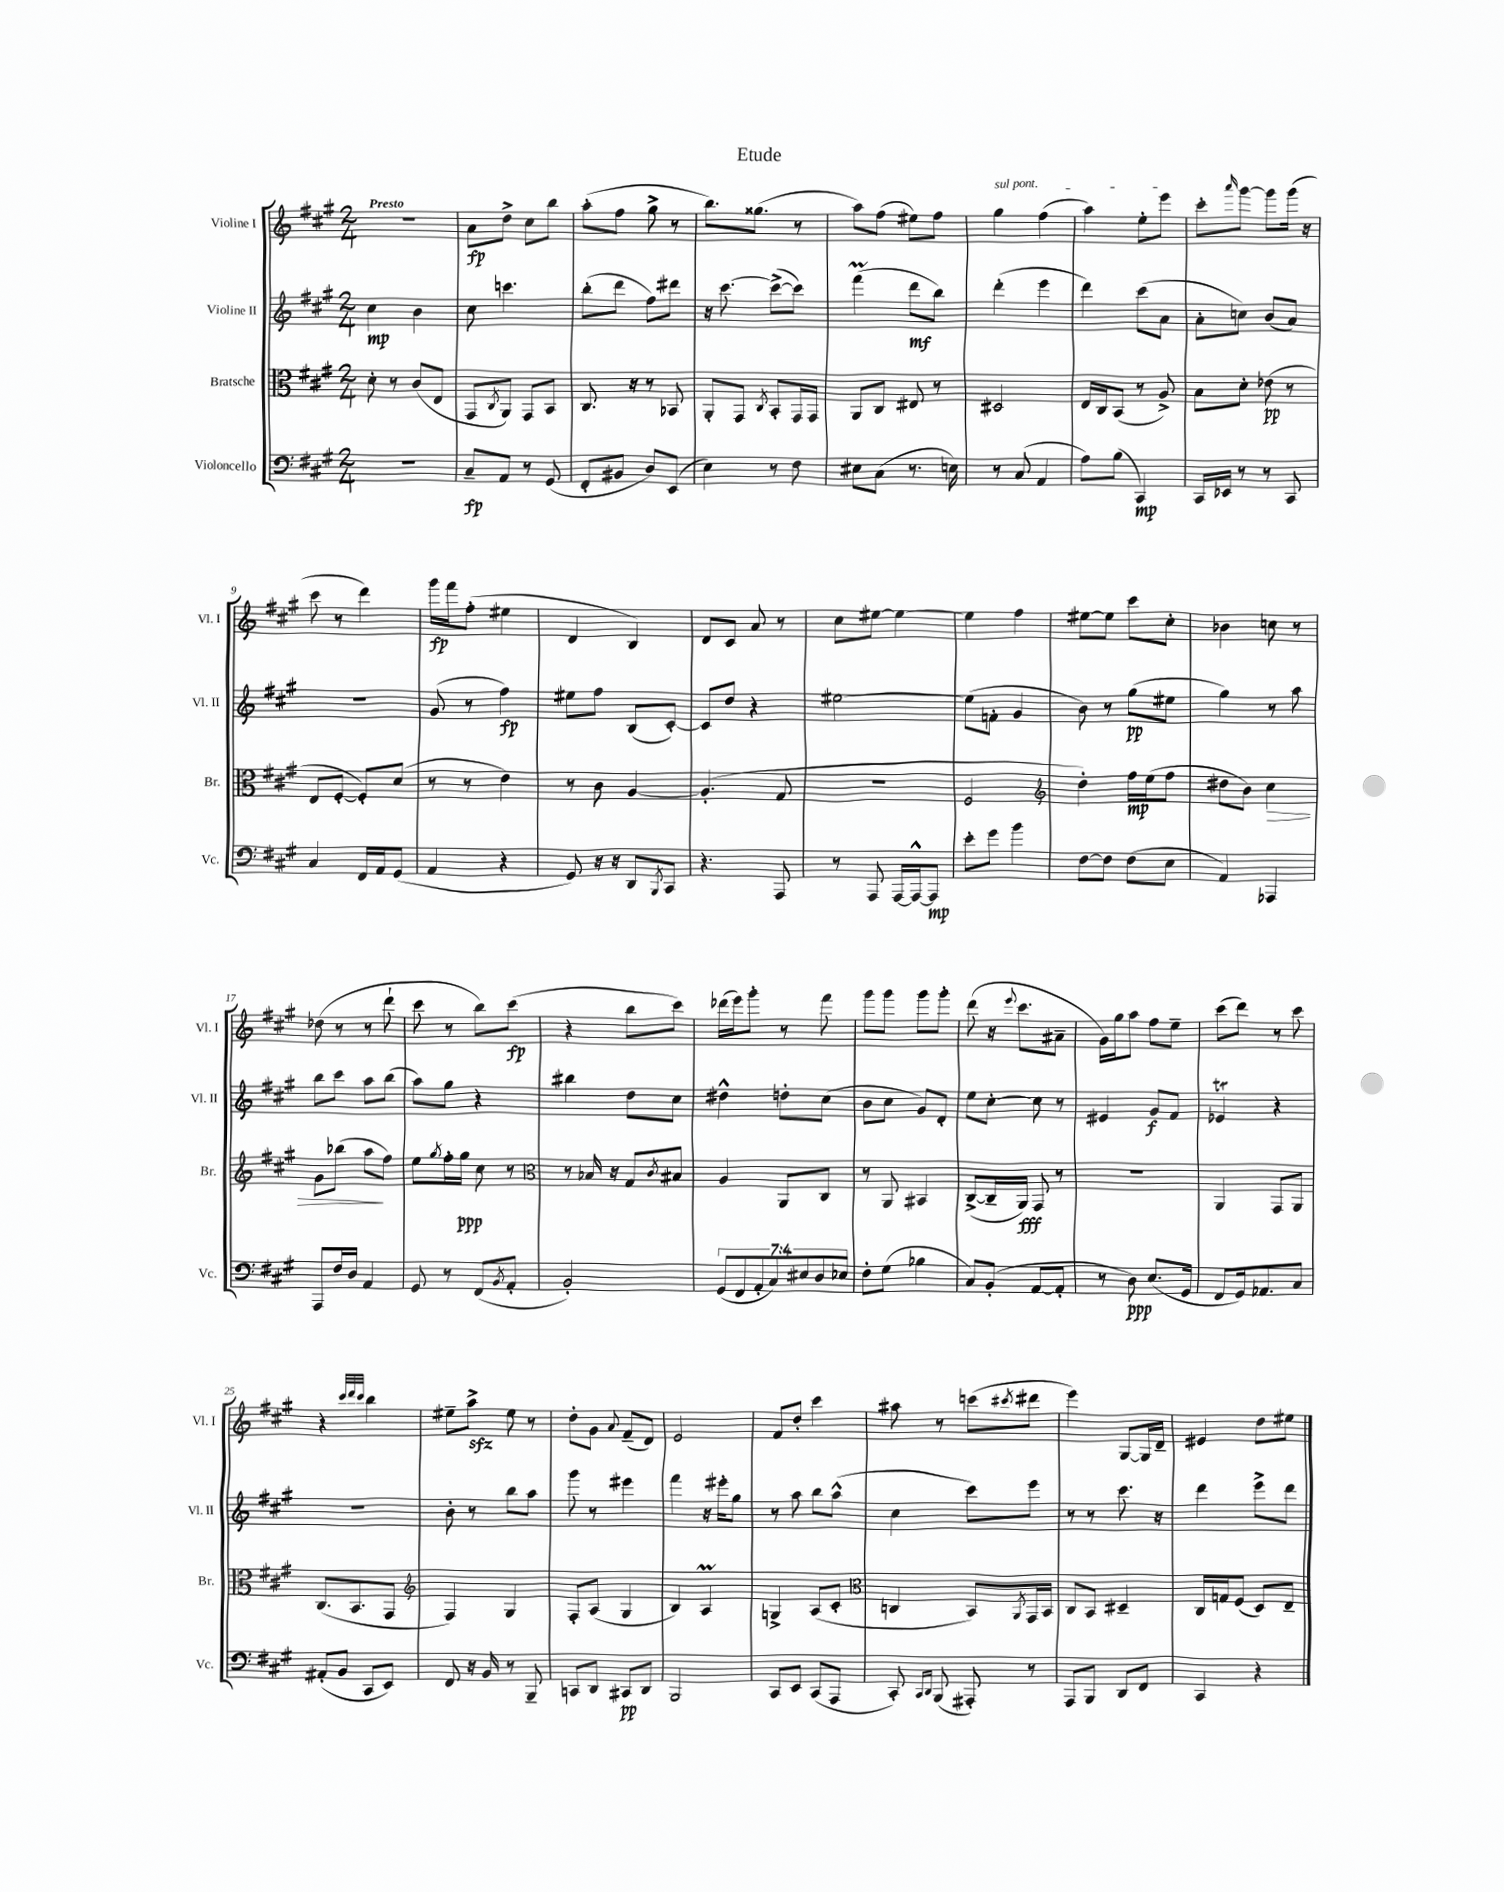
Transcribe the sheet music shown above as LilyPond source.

\header { title = "Etude" }
<<
\new StaffGroup <<
\new Staff = "s0" \with { instrumentName = "Violine I" shortInstrumentName = "Vl. I" } {
    \clef treble \key a \major \numericTimeSignature \time 2/4 \tempo "Presto"
    R2 |
    a'8\fp d''8-> cis''8 b''8 |
    a''8-.( fis''8 gis''8-> r8 |
    b''8.) gisis''8.( r8 |
    a''8) fis''8( eis''8) fis''8 |
    \once \override TextSpanner.bound-details.left.text = \markup { \italic "sul pont." } gis''4\startTextSpan fis''4( |
    a''4) e''8-. e'''8\stopTextSpan |
    cis'''8-. \grace { a'''16 } gis'''8~ gis'''8 gis'''16( r16 |
    cis'''8 r8 d'''4) |
    gis'''16\fp fis'''16 fis''8-.( eis''4 |
    d'4 b4) |
    d'8 cis'8 a'8 r8 |
    cis''8 eis''8~ eis''4~ |
    eis''4 fis''4 |
    eis''8~ eis''8 cis'''8 cis''8-. |
    bes'4 c''8 r8 |
    des''8( r8 r8 d'''8-! |
    cis'''8 r8 b''8) cis'''8\fp( |
    r4 b''8 cis'''8) |
    des'''16( e'''16) gis'''8-. r8 fis'''8 |
    gis'''8 gis'''8 gis'''8 gis'''8-. |
    d'''8( r16 \appoggiatura { e'''8 } cis'''8. ais'8-- |
    gis'16) gis''16 a''8 fis''8 e''8-- |
    cis'''8( d'''8) r8 cis'''8 |
    r4 \grace { cis'''32 d'''32 cis'''32 } b''4 |
    eis''8-- a''8->\sfz eis''8 r8 |
    d''8-. gis'8 \appoggiatura { a'8 } fis'8--( d'8) |
    e'2 |
    fis'8 d''8-. cis'''4 |
    ais''8 r8 c'''8( \acciaccatura { cis'''8 } dis'''8 |
    e'''4) gis8~ gis16 d'16-- |
    eis'4 d''8 eis''8 \bar "|." |
}
\new Staff = "s1" \with { instrumentName = "Violine II" shortInstrumentName = "Vl. II" } {
    \clef treble \key a \major \numericTimeSignature \time 2/4
    cis''4\mp b'4 |
    cis''8 c'''4. |
    b''8-.( d'''8 fis''8) dis'''8 |
    r16 cis'''8.~ cis'''8~->( cis'''8) |
    fis'''4\prall( d'''8\mf b''8) |
    d'''4-.( e'''4 |
    d'''4) cis'''8( a'8 |
    a'8-. c''8) b'8( a'8) |
    R2 |
    gis'8( r8 fis''4\fp) |
    eis''8 fis''8 b8( cis'8~-.) |
    cis'8 d''8 r4 |
    eis''2~ |
    eis''8( f'8-. gis'4 |
    b'8) r8 gis''8\pp( eis''8 |
    gis''4) r8 a''8 |
    b''8 cis'''8 a''8 b''8( |
    a''8) gis''8 r4 |
    bis''4 d''8 cis''8 |
    dis''4-^ d''8-. cis''8( |
    b'8 cis''8 gis'8) d'8-. |
    e''8 cis''8~-. cis''8 r8 |
    eis'4 gis'8\f fis'8 |
    ees'4\trill r4 |
    r2 |
    b'8-. r8 b''8 a''8 |
    gis'''8 r8 eis'''4 |
    fis'''4 r16 eis'''16-. gis''8 |
    r8 a''8 b''8 a''8-^( |
    cis''4 cis'''8) e'''8 |
    r8 r8 cis'''8. r16 |
    d'''4 e'''8-> d'''8 \bar "|." |
}
\new Staff = "s2" \with { instrumentName = "Bratsche" shortInstrumentName = "Br." } {
    \clef alto \key a \major \numericTimeSignature \time 2/4
    d'8-. r8 cis'8( e8 |
    gis,8 \acciaccatura { cis8 } a,8) gis,8 b,8 |
    cis8. r16 r8 bes,8 |
    a,8-. gis,8 \acciaccatura { cis8 } b,8-. gis,16 gis,16 |
    a,8 cis8 eis8 r8 |
    dis2 |
    e16 cis16 b,8( r8 a8->) |
    b8 d'8-. ees'8\pp( r8 |
    e8 fis8~-. fis8-.) d'8( |
    r8 r8 e'4) |
    r8 cis'8 a4~ |
    a4.-.( gis8 |
    R2 |
    fis2 |
    \clef treble d''4-.) fis''16\mp e''16( fis''8 |
    dis''8 b'8) cis''4\> |
    gis'8 bes''8( a''8\! fis''8) |
    e''8 \acciaccatura { gis''8 } fis''16-. gis''16\ppp cis''8 r8 |
    \clef alto r8 bes16 r16 gis8 \acciaccatura { cis'8 } bis8 |
    a4 a,8 cis8 |
    r8 a,8 bis,4 |
    cis8~->( cis16-- a,16\fff) gis,8 r8 |
    R2 |
    a,4 gis,8 a,8 |
    cis8.( b,8. gis,8 |
    \clef treble fis4) gis4 |
    fis8-. a8( gis4 |
    b4) a4\prall |
    g4-> a8( cis'8-. |
    \clef alto c4 b,8) \acciaccatura { a,8 } gis,16 b,16 |
    cis8 b,8 dis4-- |
    cis16 g16 fis8( d8) e8-- \bar "|." |
}
\new Staff = "s3" \with { instrumentName = "Violoncello" shortInstrumentName = "Vc." } {
    \clef bass \key a \major \numericTimeSignature \time 2/4 \override Staff.TupletNumber.text = #tuplet-number::calc-fraction-text
    R2 |
    cis8--\fp a,8 r8 gis,8( |
    fis,8-. bis,8 d8) e,8( |
    e4) r8 fis8 |
    eis8 cis8( r8. e16) |
    r8 cis8( a,4 |
    a8) b8( cis,4\mp) |
    cis,16 ees,16 r8 r8 cis,8 |
    cis4 fis,16 a,16 gis,8( |
    a,4 r4 |
    gis,8) r16 r16 d,8 \acciaccatura { b,,8 } cis,8 |
    r4. a,,8 |
    r8 a,,8 a,,16~ a,,16~-^ a,,8\mp |
    e'8-. gis'8 b'4 |
    fis8~ fis8 fis8( e8 |
    a,4) aes,,4 |
    a,,8 fis16 d16 a,4 |
    gis,8 r8 fis,8( \acciaccatura { b,8 } a,8-. |
    b,2-.) |
    \tuplet 7/4 { gis,8( fis,8 a,8-. cis8) eis8 d8 ees8 } |
    fis8-. gis8( bes4 |
    cis8) b,8-.( a,8~ a,8-. |
    r8 d8\ppp) e8.( gis,16 |
    fis,8 gis,16) aes,8. cis8 |
    ais,8-.( b,8 cis,8 e,8) |
    fis,8 r16 b,16 r8 b,,8-- |
    c,8 d,8 cis,8\pp d,8 |
    b,,2 |
    cis,8 e,8 cis,8( a,,8 |
    cis,8-.) \grace { cis,16 d,16 } b,,8( ais,,8-.) r8 |
    a,,8 b,,8 d,8 fis,8 |
    cis,4 r4 \bar "|." |
}
>>
>>
